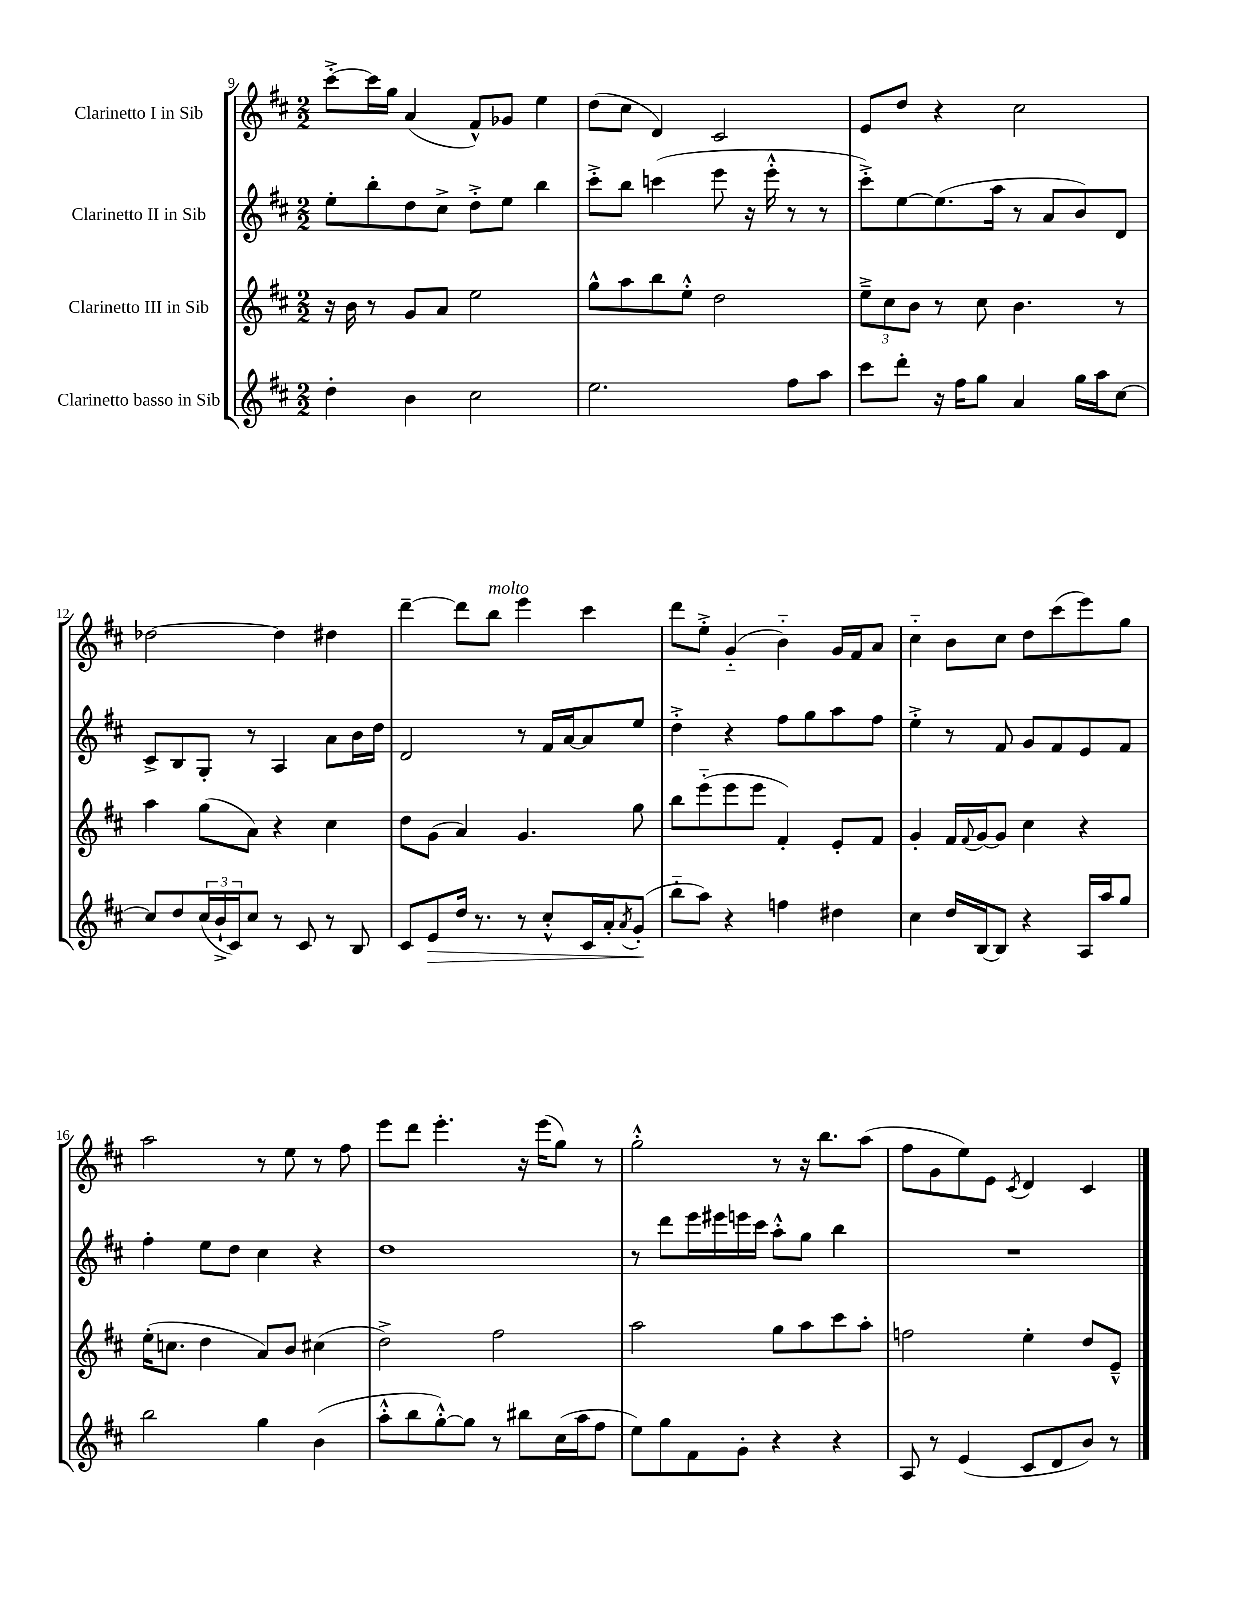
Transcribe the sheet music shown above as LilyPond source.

<<
\new StaffGroup <<
\new Staff = "s0" \with { instrumentName = "Clarinetto I in Sib" } {
    \clef treble \key d \major \numericTimeSignature \time 2/2
    cis'''8~-.-> cis'''16 g''16 a'4( fis'8-^) ges'8 e''4 |
    d''8( cis''8 d'4) cis'2 |
    e'8 d''8 r4 cis''2 |
    des''2~ des''4 dis''4 |
    d'''4~-- d'''8 b''8^\markup { \italic "molto" } e'''4 cis'''4 |
    d'''8 e''8-.-> g'4-_( b'4-_) g'16 fis'16 a'8 |
    cis''4-_ b'8 cis''8 d''8 cis'''8( e'''8) g''8 |
    a''2 r8 e''8 r8 fis''8 |
    e'''8 d'''8 e'''4.-. r16 e'''16( g''8) r8 |
    g''2-.-^ r8 r16 b''8. a''8( |
    fis''8 g'8 e''8) e'8 \acciaccatura { cis'8 } d'4 cis'4 \bar "|." |
}
\new Staff = "s1" \with { instrumentName = "Clarinetto II in Sib" } {
    \clef treble \key d \major \numericTimeSignature \time 2/2
    e''8-. b''8-. d''8 cis''8-> d''8-.-> e''8 b''4 |
    cis'''8-.-> b''8 c'''4( e'''8 r16 e'''16-.-^ r8 r8 |
    cis'''8-.->) e''8~ e''8.( a''16 r8 a'8 b'8) d'8 |
    cis'8-> b8 g8-. r8 a4 a'8 b'16 d''16 |
    d'2 r8 fis'16 a'16~ a'8 e''8 |
    d''4-.-> r4 fis''8 g''8 a''8 fis''8 |
    e''4-.-> r8 fis'8 g'8 fis'8 e'8 fis'8 |
    fis''4-. e''8 d''8 cis''4 r4 |
    d''1 |
    r8 d'''8 e'''16 eis'''16 e'''16 cis'''16 a''8-.-^ g''8 b''4 |
    R1 \bar "|." |
}
\new Staff = "s2" \with { instrumentName = "Clarinetto III in Sib" } {
    \clef treble \key d \major \numericTimeSignature \time 2/2
    r16 b'16 r8 g'8 a'8 e''2 |
    g''8-^ a''8 b''8 e''8-.-^ d''2 |
    \tuplet 3/2 { e''8---> cis''8 b'8 } r8 cis''8 b'4. r8 |
    a''4 g''8( a'8) r4 cis''4 |
    d''8 g'8( a'4) g'4. g''8 |
    b''8 e'''8-_( e'''8 e'''8 fis'4-.) e'8-. fis'8 |
    g'4-. fis'16 \appoggiatura { fis'8 } g'16~ g'8 cis''4 r4 |
    e''16-.( c''8. d''4 a'8) b'8 cis''4( |
    d''2->) fis''2 |
    a''2 g''8 a''8 cis'''8 a''8-. |
    f''2 e''4-. d''8 e'8---^ \bar "|." |
}
\new Staff = "s3" \with { instrumentName = "Clarinetto basso in Sib" } {
    \clef treble \key d \major \numericTimeSignature \time 2/2
    d''4-. b'4 cis''2 |
    e''2. fis''8 a''8 |
    cis'''8 d'''8-. r16 fis''16 g''8 a'4 g''16 a''16 cis''8~ |
    cis''8 d''8 \tuplet 3/2 { cis''16( b'16-!-> cis'16) } cis''8 r8 cis'8 r8 b8 |
    cis'8 e'8\> d''16 r8. r8 cis''8-.-^ cis'16 a'16-. \acciaccatura { a'8 } g'8-.\!( |
    b''8-_ a''8) r4 f''4 dis''4 |
    cis''4 d''16 b16~ b8 r4 a16 a''16 g''8 |
    b''2 g''4 b'4( |
    a''8-.-^ b''8 g''8~-.-^) g''8 r8 bis''8 cis''16( a''16 fis''8 |
    e''8) g''8 fis'8 g'8-. r4 r4 |
    a8 r8 e'4( cis'8 d'8 b'8) r8 \bar "|." |
}
>>
>>
\layout { \context { \Score currentBarNumber = #9 } }
